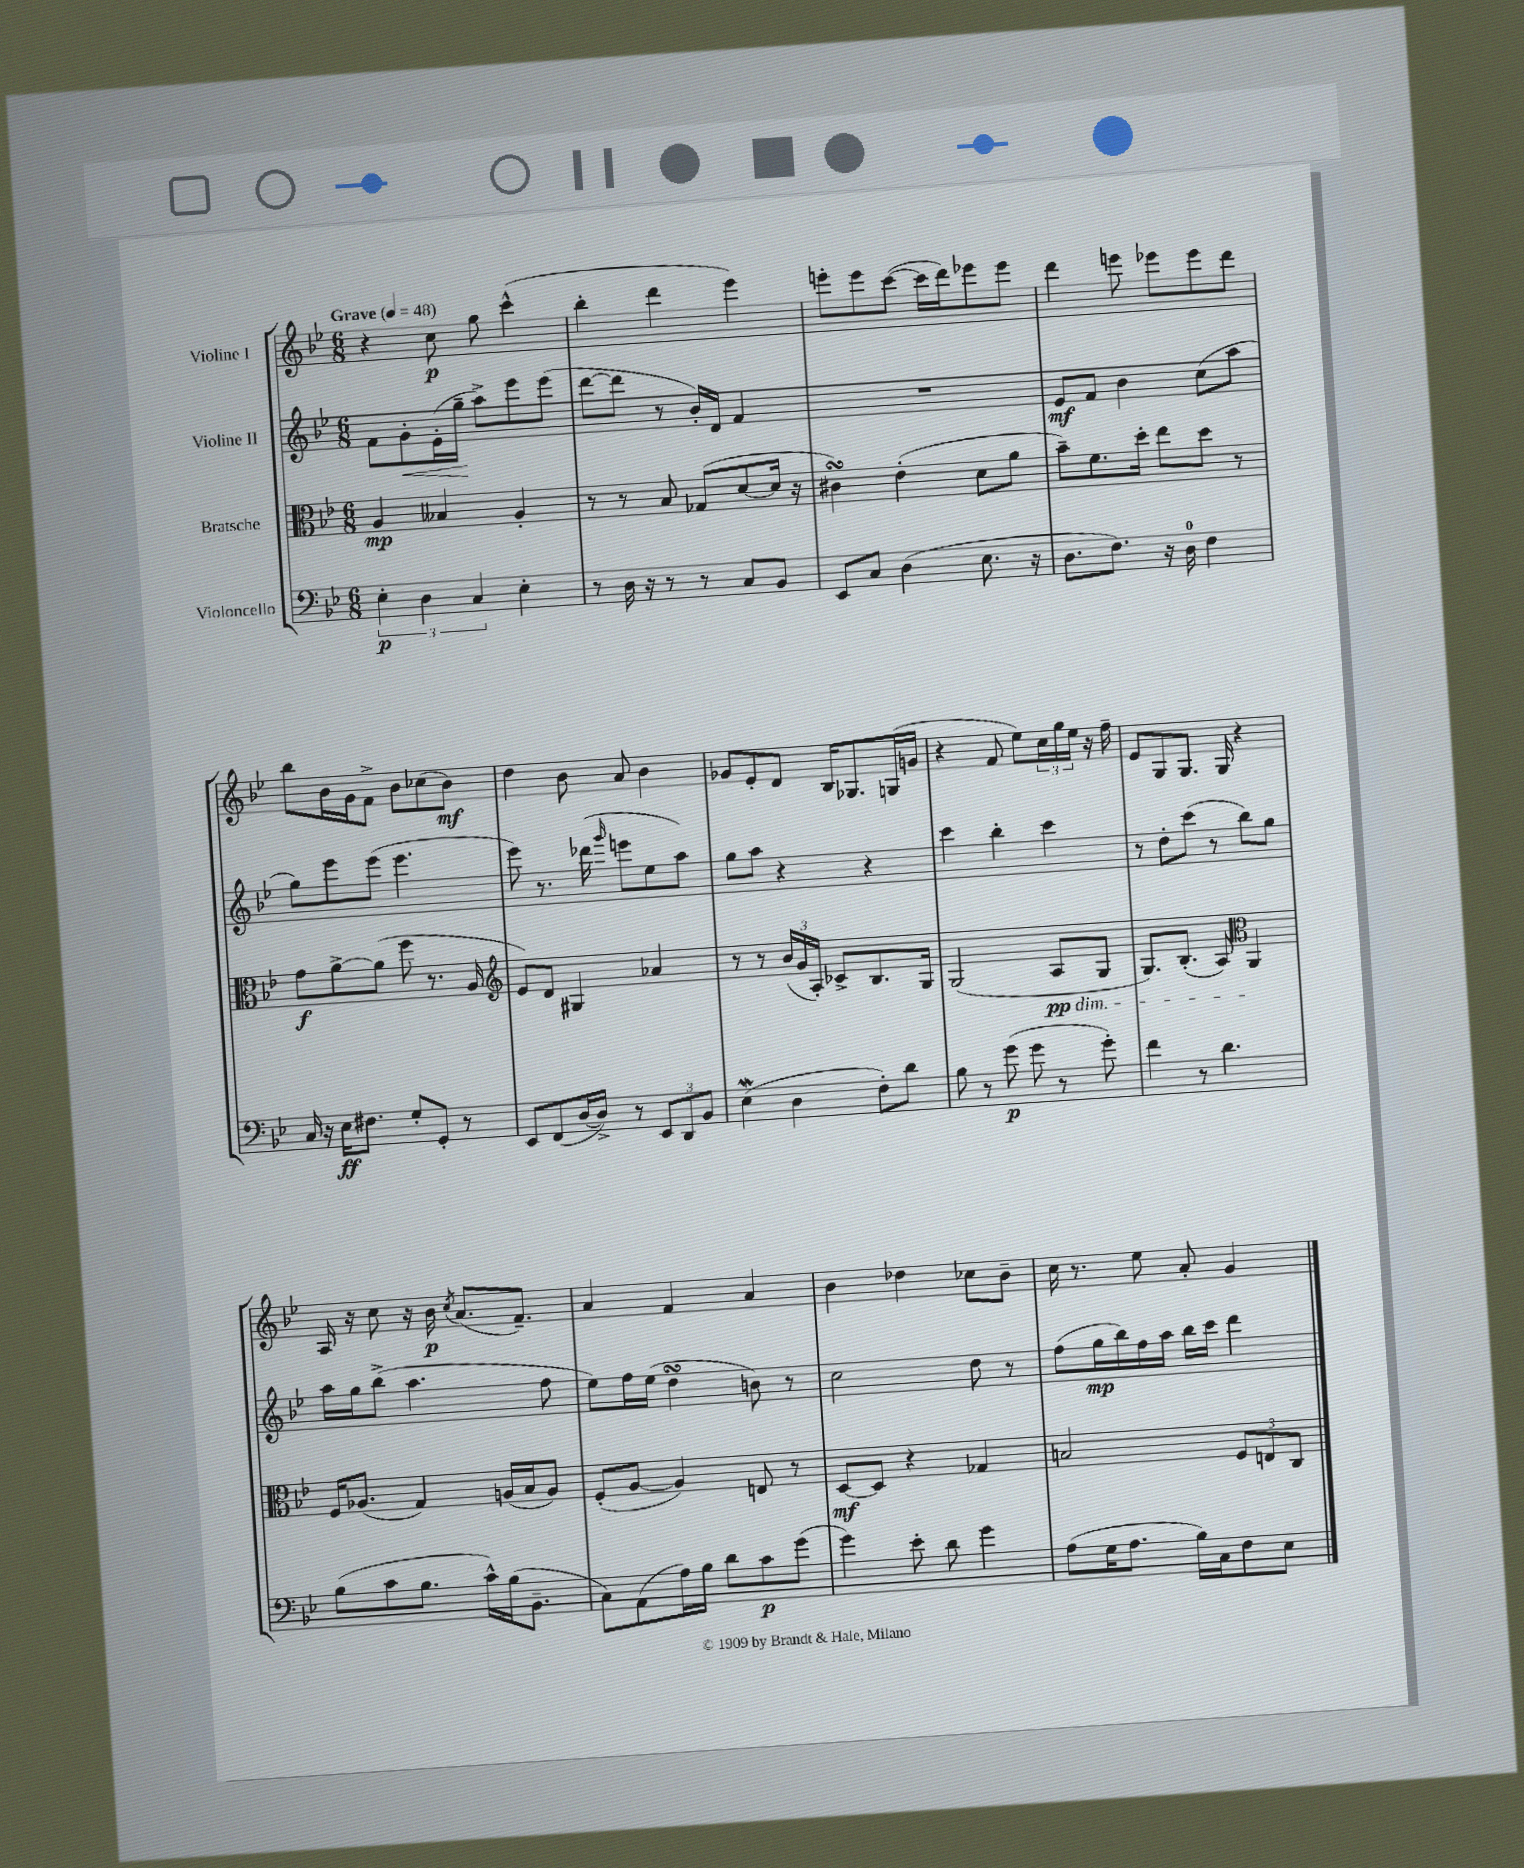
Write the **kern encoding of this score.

**kern	**dynam	**kern	**dynam	**kern	**dynam	**kern	**dynam
*part4	*part4	*part3	*part3	*part2	*part2	*part1	*part1
*staff4	*staff4	*staff3	*staff3	*staff2	*staff2	*staff1	*staff1
*I"Violoncello	*	*I"Bratsche	*	*I"Violine II	*	*I"Violine I	*
*clefF4	*	*clefC3	*	*clefG2	*	*clefG2	*
*k[b-e-]	*	*k[b-e-]	*	*k[b-e-]	*	*k[b-e-]	*
*M6/8	*	*M6/8	*	*M6/8	*	*M6/8	*
*MM48	*	*MM48	*	*MM48	*	*MM48	*
=1	=1	=1	=1	=1	=1	=1	=1
!	!	!	!	!	!	!LO:TX:a:B:t=Grave	!
6E-'\	p	4A/	mp	8f\L	.	4r	.
!	!	!	!	!	!LO:HP:b	!	!
.	.	.	.	8g'\	<	.	.
6D\	.	.	.	.	.	.	.
.	.	4B--X/	.	(16e-'\L	.	8cc\	p
.	.	.	.	16gg~\JJ	.	.	.
6C/	.	.	.	.	.	.	.
.	.	.	.	8aa^\L)	[	8gg\	.
4E-'\	.	4A'/	.	8eee-\	.	(4ccc^^\	.
.	.	.	.	(8eee-\J	.	.	.
=2	=2	=2	=2	=2	=2	=2	=2
8r	.	8r	.	[8ddd\L	.	4bb-'\	.
16D\	.	8r	.	8ddd\J]	.	.	.
16r	.	.	.	.	.	.	.
8r	.	8B-/	.	8r	.	4ddd\	.
8r	.	(8G-X/L	.	16b-'/LL)	.	.	.
.	.	.	.	16d/JJ	.	.	.
8C/L	.	[8d/	.	4f/	.	4eee-\)	.
8BB-/J	.	16d/Jk]	.	.	.	.	.
.	.	16r	.	.	.	.	.
=3	=3	=3	=3	=3	=3	=3	=3
8EE-/L	.	4c#XsSsS\)	.	2.r	.	8eeen'\L	.
8C/J	.	.	.	.	.	8eee\	.
(4D\	.	(4e-'\	.	.	.	([8ccc\J	.
.	.	.	.	.	.	16ccc\LL]	.
.	.	.	.	.	.	16ddd\J)	.
8.E-\	.	8d\L	.	.	.	8eee-X\	.
.	.	8a\J	.	.	.	8eee-\J	.
16r	.	.	.	.	.	.	.
=4	=4	=4	=4	=4	=4	=4	=4
8.D\L	.	8b-~\L)	.	8e-/L	mf	4ddd\	.
.	.	8.f\	.	8f/J	.	.	.
8.F\J)	.	.	.	.	.	.	.
.	.	.	.	4b-\	.	8eeen\	.
.	.	16dd'\Jk	.	.	.	.	.
16r	.	8ee-\L	.	.	.	8eee-X\L	.
16D\	.	.	.	.	.	.	.
4F\	.	8dd\J	.	(8cc\L	.	8eee-\	.
.	.	8r	.	8aa\J	.	8ddd\J	.
!!LO:LB:g=z
=5	=5	=5	=5	=5	=5	=5	=5
16C/	.	8g\L	f	8gg\L)	.	8bb-\L	.
16r	.	.	.	.	.	.	.
16E-\KL	ff	[8a^\	.	8eee-\	.	16b-\L	.
8.F#X\J	.	.	.	.	.	16g\J	.
.	.	(8a\J]	.	(8eee-\J	.	8f^\J	.
8G'/L	.	8ff\	.	4.eee-\	.	8b-\L	.
8GG'/J	.	8.r	.	.	.	(8cc-X\	.
8r	.	.	.	.	.	8b-\J)	mf
.	.	16A/	.	.	.	.	.
=6	=6	=6	=6	=6	=6	=6	=6
*	*	*clefG2	*	*	*	*	*
8EE-/L	.	8e-/L)	.	8eee-\)	.	4dd\	.
(8FF/	.	8d/J	.	8.r	.	.	.
[16D/L	.	4G#X/	.	.	.	8b-\	.
16D^/JJ])	.	.	.	(16ddd-X\	.	.	.
.	.	.	.	16qqggg/	.	.	.
8r	.	.	.	8eeen\L	.	8a/	.
12EE-/L	.	4a-X/	.	8ee-\	.	4b-\	.
12DD/	.	.	.	.	.	.	.
.	.	.	.	8aa\J)	.	.	.
12BB-/J	.	.	.	.	.	.	.
=7	=7	=7	=7	=7	=7	=7	=7
(4E-w\	.	8r	.	8gg\L	.	8g-X/L	.
.	.	8r	.	8aa\J	.	8e-'/	.
4D\	.	(24b-/LL	.	4r	.	8d/J	.
.	.	24g/	.	.	.	.	.
.	.	24A'/JJ)	.	.	.	.	.
.	.	8c-X^/L	.	.	.	16B-/KL	.
.	.	.	.	.	.	8.G-X/	.
8F'\L)	.	8.B-/	.	4r	.	.	.
8d\J	.	.	.	.	.	(16Gn/L	.
.	.	16G/Jk	.	.	.	16gn/JJ	.
=8	=8	=8	=8	=8	=8	=8	=8
8B-\	.	(2G/	.	4ccc\	.	4r	.
8r	.	.	.	.	.	.	.
(8g\	p	.	.	4bb-'\	.	8f/	.
8g\	.	.	.	.	.	8ee-\L)	.
!	!	!LO:TX:b:i:t=dim.	!	!	!	!	!
8r	.	8A/L	pp	4ccc\	.	24cc\L	.
.	.	.	.	.	.	24gg\	.
.	.	.	.	.	.	24ee-\JJ	.
8g'\)	.	8G/J	.	.	.	16r	.
.	.	.	.	.	.	16ff~\	.
=9	=9	=9	=9	=9	=9	=9	=9
4f\	.	8.G/L)	.	8r	.	8e-/L	.
.	.	.	.	8dd'\L	.	8G/	.
.	.	(8.B-'/J	.	.	.	.	.
8r	.	.	.	(8ccc\J	.	8.G/J	.
4.d\	.	8A/)	.	8r	.	.	.
.	.	.	.	.	.	16G/	.
*	*	*clefC3	*	*	*	*	*
.	.	4AA/	.	8bb-\L)	.	4r	.
.	.	.	.	8gg\J	.	.	.
!!LO:LB:g=z
=10	=10	=10	=10	=10	=10	=10	=10
(8B-\L	.	16F/KL	.	16aa\LL	.	16A/	.
.	.	(8.A-X/J	.	16gg\J	.	16r	.
8c\	.	.	.	(8bb-^\J	.	8cc\	.
8.B-\J	.	4G/)	.	4.aa\	.	16r	.
.	.	.	.	.	.	16b-\	p
.	.	.	.	.	.	8qcc/	.
.	.	.	.	.	.	(8.a/L	.
16c^^\LL)	.	.	.	.	.	.	.
(16B-\J	.	(16An/LL	.	.	.	.	.
8.BB-~\J	.	16B-/J	.	.	.	8.f~/J)	.
.	.	8A/J)	.	8ff\	.	.	.
=11	=11	=11	=11	=11	=11	=11	=11
8C\L)	.	(8F'/L	.	8ee-\L)	.	4a/	.
(8AA\	.	[8A/J	.	16ff\L	.	.	.
.	.	.	.	(16ee-\JJ	.	.	.
16A\L)	.	4A/])	.	4ddsSsS\	.	4f/	.
16B-\JJ	.	.	.	.	.	.	.
8d\L	.	.	.	.	.	.	.
8c\	p	8En/	.	8bn\)	.	4a/	.
(8g\J	.	8r	.	8r	.	.	.
=12	=12	=12	=12	=12	=12	=12	=12
4g\)	.	[8D/L	mf	2cc\	.	4b-\	.
.	.	8D/J]	.	.	.	.	.
8e-'\	.	4r	.	.	.	4dd-X\	.
8d\	.	.	.	.	.	.	.
4g\	.	4G-X/	.	8dd\	.	8cc-X\L	.
.	.	.	.	8r	.	8b-~\J	.
=13	=13	=13	=13	=13	=13	=13	=13
(8A\L	.	2Bn/	.	(8ff\L	.	16cc\	.
.	.	.	.	.	.	8.r	.
16G\K	.	.	.	16gg\L	mp	.	.
8.A\J	.	.	.	16bb-\)	.	.	.
.	.	.	.	16ff\	.	8ee-\	.
.	.	.	.	16aa\JJ	.	.	.
16B-\LL)	.	.	.	16bb-\LL	.	8a'/	.
16C\J	.	.	.	16ccc\JJ	.	.	.
8F\	.	12F/L	.	4ddd\	.	4g/	.
.	.	12En/	.	.	.	.	.
8E-\J	.	.	.	.	.	.	.
.	.	12C/J	.	.	.	.	.
==	==	==	==	==	==	==	==
*-	*-	*-	*-	*-	*-	*-	*-
